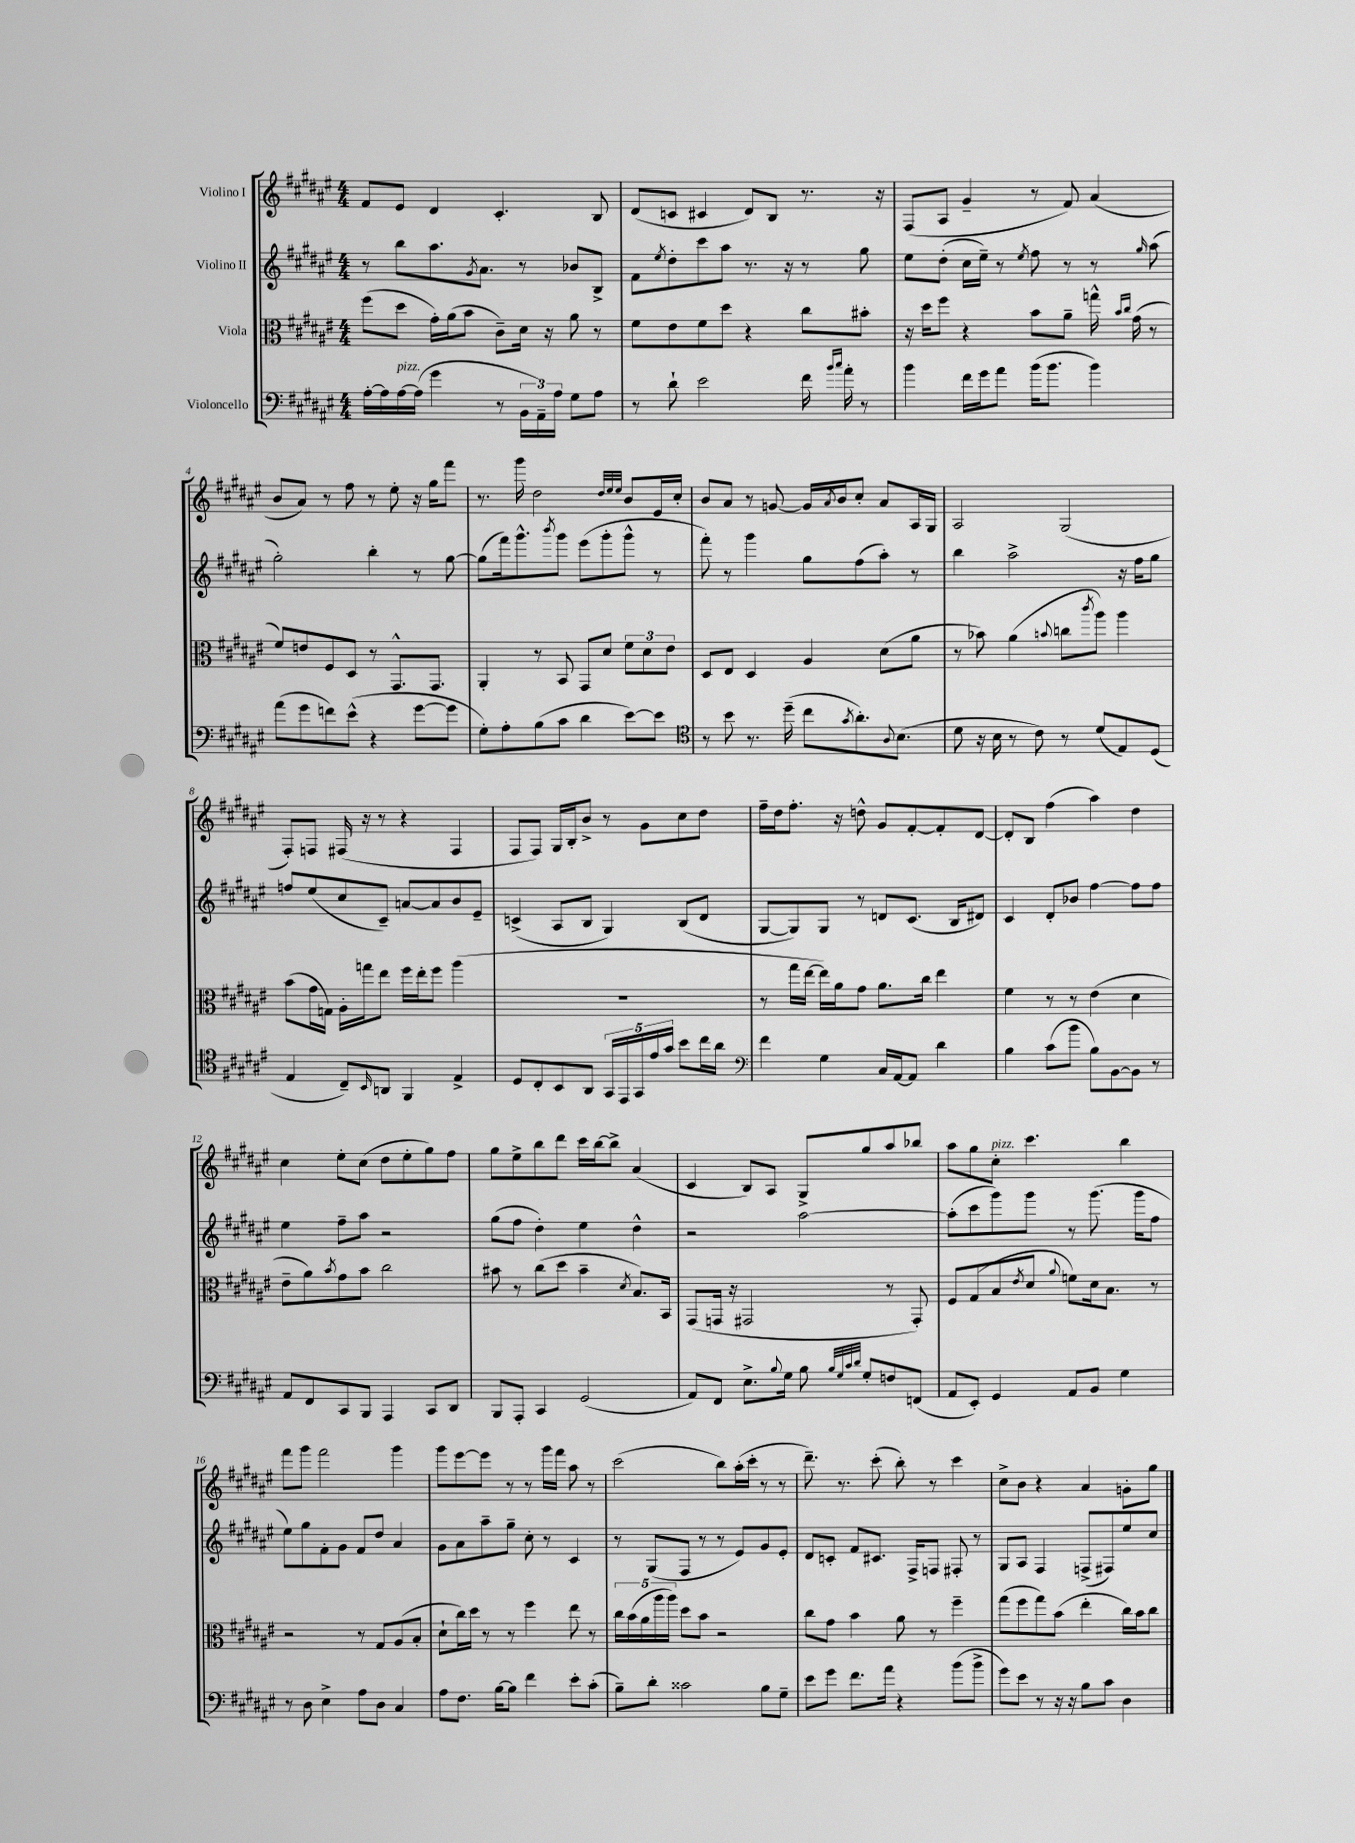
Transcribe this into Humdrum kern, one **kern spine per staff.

**kern	**kern	**kern	**kern
*part4	*part3	*part2	*part1
*staff4	*staff3	*staff2	*staff1
*I"Violoncello	*I"Viola	*I"Violino II	*I"Violino I
*clefF4	*clefC3	*clefG2	*clefG2
*k[f#c#g#d#a#e#]	*k[f#c#g#d#a#e#]	*k[f#c#g#d#a#e#]	*k[f#c#g#d#a#e#]
*M4/4	*M4/4	*M4/4	*M4/4
=1	=1	=1	=1
[16A#'\LL	(8ff#\L	8r	8f#/L
16A#\]	.	.	.
!LO:TX:a:i:t=pizz.	!	!	!
[16A#\	8dd#\J	8bb\L	8e#/J
(16A#\JJ]	.	.	.
4g#\	16g#'\LL)	8.aa#\	4d#/
.	(16a#\J	.	.
.	8b\J	.	.
.	.	8qg#/	.
.	.	8.a#\J	.
8r	8c#~\L)	.	4.c#'/
24BB\LL	16d#\Jk	8r	.
24AA#~\)	.	.	.
.	16r	.	.
24A#\JJ	.	.	.
8G#\L	8a#\	8b-X/L	.
8A#\J	8r	8B^/J	8B/
=2	=2	=2	=2
8r	8f#\L	8f#\L	(8d#/L
.	.	8qee#/	.
8d#`\	8e#\	8dd#'\	8cn/J
2e#\	8f#\	8ccc#\	4c#X/
.	8dd#\J	8aa#\J	.
.	4r	8.r	8d#/L)
.	.	.	8B/J
.	.	16r	.
16f#\	8cc#\L	8r	8.r
16qqb/LL	.	.	.
16qqcc#/JJ	.	.	.
16a#'\	.	.	.
8r	8b#X'\J	8gg#\	.
.	.	.	16r
=3	=3	=3	=3
4b\	16r	8ee#\L	(8F#/L
.	16dd#\KL	.	.
.	8ff#\J	(8dd#'\J	8A#/J
16f#\LL	4r	16cc#\LL	4g#~/
16g#\J	.	16ee#~\JJ)	.
8a#\J	.	8r	.
.	.	8qee#/	.
(16b\KL	8b\L	8ff#\	8r
8.b\J	.	.	.
.	8a#~\J	8r	8f#/)
4b\)	16ggn^^\	8r	(4a#/
.	16qqb/LL	.	.
.	16qqcc#/JJ	.	.
.	(16g#\	.	.
.	.	16qqgg#/	.
.	8r	(8aa#\	.
!!LO:LB:g=z
=4	=4	=4	=4
(8a#\L	8f#/L)	2gg#'\)	8b/L
8g#\	8en/	.	8a#/J)
8fn\)	8F#/	.	8r
(8e#^^\J	8D#/J	.	8ff#\
4r	8r	4bb'\	8r
.	8.GG#^^/L	.	8ee#'\
[8g#\L	.	8r	16r
.	8.GG#/J	.	16gg#\KL
8g#\J]	.	[8gg#\	8fff#\J
=5	=5	=5	=5
8G#'\L)	4AA#'/	(8gg#\L]	8.r
8A#'\	.	16fff#\k)	.
.	.	8.ggg#^^\	16ggg#\
(8B\	8r	.	2dd#\
.	.	8qbbb/	.
8c#\J	8BB/	8ggg#\J	.
4d#\	8GG#/L	(8eee#\L	.
.	8d#/J	8ggg#'\	.
.	.	.	32qqdd#/LLL
.	.	.	32qqee#/
.	.	.	32qqee#/JJJ
[8e#\L)	12f#\L	8ggg#^^\J	8b/L
.	12d#\	.	.
8e#\J]	.	8r	16e#/L
.	12e#\J	.	.
.	.	.	16cc#'/JJ
=6	=6	=6	=6
*clefC4	*	*	*
8r	8D#/L	8fff#'\)	8b/L
8b\	8E#/J	8r	8a#/J
8.r	4D#/	4ggg#\	8r
.	.	.	[8gn/
(16dd#~\	.	.	.
8cc#\L	4A#/	8gg#\L	16g/LL]
.	.	.	8qa#/
.	.	.	16b/J
8qg#/	.	.	.
8.a#'\)	.	(8ff#\	8cc#'/J
.	(8d#\L	8aa#'\J)	8a#/L
8qqA#/	.	.	.
(8.B\J	.	.	.
.	8a#\J	8r	16A#/L
.	.	.	16G#/JJ
=7	=7	=7	=7
8d#\	8r	4bb\	2A#/
16r	8b-X\)	.	.
16B\	.	.	.
8r	(4a#\	2aa#^\	.
8c#\)	.	.	.
.	8qqbn/	.	.
8r	8ccn\L	.	(2G#/
.	8qccc#/	.	.
(8d#/L	8aa#\J)	.	.
8E#/)	4aa#\	16r	.
.	.	16ff#\KL	.
(8D#/J	.	8gg#\J	.
!!LO:LB:g=z
=8	=8	=8	=8
4E#/	(8b\L	8ffn/L	8F#'/L)
.	16g#\L	(8ee#/	8Fn/J
.	16Gn\JJ)	.	.
8C#~/L)	16A#'\LL	8cc#/	(16F#X/
.	16ggn\J	.	16r
16qqBB/	.	.	.
8AAn/J	8ee#\J	8c#~/J)	8r
4FF#/	16ff#\LL	[8an/L	4r
.	16ee#'\J	.	.
.	8ff#\J	8a/]	.
4E#^/	(4aa#\	8b/	4F#/
.	.	8e#~/J	.
=9	=9	=9	=9
8D#/L	1r	(4cn^/	8F#/L
8C#'/	.	.	8F#/J)
8BB/	.	8A#/L	16G#/LL
.	.	.	16B'/J
8AA#/J	.	8B/J	8b^/J
20GG#/LL	.	4G#/)	8r
20EE#/	.	.	.
20GG#/	.	.	.
.	.	.	8g#\L
20e#/	.	.	.
20g#/JJ	.	.	.
8b\L	.	(8B/L	8cc#\
16cc#\L	.	8d#/J	8dd#\J
16a#\JJ	.	.	.
=10	=10	=10	=10
*clefF4	*	*	*
4f#\	8r	[8G#/L	16ff#~\LL
.	.	.	16dd#\J
.	16gg#\LL	8G#/])	8.ff#'\J
.	[16ee#\JJ	.	.
4G#\	16ee#\LL])	8G#/J	.
.	16a#\J	.	16r
.	8g#\J	8r	8ddn^^\
16C#/LL	8.a#\L	8dn/L	8g#/L
[16AA#/J	.	.	.
8AA#/J]	.	(8.c#/J	[8f#'/
.	16cc#\Jk	.	.
4d#\	4ee#\	.	8f#'/]
.	.	16B/KL	.
.	.	8d#X/J)	[8d#/J
=11	=11	=11	=11
4B\	4f#\	4c#/	8d#'/L]
.	.	.	8B/J
(8c#\L	8r	8d#'/L	(4ff#\
8b\J	8r	8b-X/J	.
8B\L)	(4e#\	[4ff#\	4aa#\)
[8BB\	.	.	.
8BB\J]	4d#\	8ff#\L]	4dd#\
8r	.	8ff#\J	.
!!LO:LB:g=z
=12	=12	=12	=12
8AA#/L	8e#~\L	4ee#\	4cc#\
8FF#/	8a#\)	.	.
.	8qb/	.	.
8CC#/	8g#\	8ff#~\L	8ee#'\L
8BBB/J	8b\J	8aa#\J	(8cc#\J
4AAA#/	2cc#\	2r	8dd#\L
.	.	.	8ee#'\
8CC#/L	.	.	8gg#\)
8DD#/J	.	.	8ff#\J
=13	=13	=13	=13
8BBB/L	8b#X\	(8gg#\L	8gg#\L
8AAA#'/J	8r	8ff#\J	8ee#^\
4CC#/	(8cc#\L	4dd#'\)	8bb\
.	8dd#\J	.	8ddd#\J
(2GG#/	4b#~\	4ee#\	16ccc#\LL
.	.	.	[16bb\J
.	.	.	8bb^\J]
.	8qd#/	.	.
.	8.B/L)	4dd#^^\	(4a#/
.	16BB/Jk	.	.
=14	=14	=14	=14
8AA#/L)	(8GG#/L	2r	4c#/
8FF#/J	16GGn/Jk	.	.
.	16r	.	.
8.E#^\L	2GG#X/	.	8B/L)
.	.	.	8A#/J
8qqB/	.	.	.
16G#\Jk	.	.	.
8B\	.	[2aa#\	8G#^/L
32qqB/LLL	.	.	.
32qqG#/	.	.	.
32qqc#/	.	.	.
32qqd#/JJJ	.	.	.
8G#'/L	.	.	8gg#/
8Fn/	8r	.	8aa#/
(8FFn/J	8GG#'/)	.	8bb-X/J
=15	=15	=15	=15
8AA#/L	8F#/L	(8aa#'\L]	8aa#\L
8EE#'/J)	(8G#/	8ccc#\	8gg#\
!	!	!	!LO:TX:a:i:t=pizz.
4GG#/	8B/	8ggg#\)	8cc#'\J
.	8qe#/	.	.
.	8d#/J	8ggg#\J	4.ccc#\
.	8qqa#/	.	.
8AA#/L	8fn\L)	8r	.
8BB/J	16d#\k	(8.ggg#\	.
.	8.B\J	.	.
4G#\	.	.	4bb\
.	.	16ggg#\KL	.
.	8r	8ff#\J	.
!!LO:LB:g=z
=16	=16	=16	=16
8r	2r	8ee#\L)	8fff#\L
8D#\	.	8gg#\	8ggg#\J
4E#^\	.	8f#'\	2fff#\
.	.	8g#\J	.
8A#\L	8r	8f#/L	.
8D#\J	8G#/L	8dd#/J	.
4C#/	(8A#/	4a#/	4ggg#\
.	8B'/J	.	.
=17	=17	=17	=17
8A#\L	8d#`\L	8g#\L	8ggg#\L
8.F#\J	16cc#\L)	8a#\	[8eee#\
.	16dd#\JJ	.	.
.	8r	8aa#~\	8eee#\J]
[16B\KL	.	.	.
8B\J]	8r	8gg#~\J	8r
4f#\	4ff#\	8cc#'\	8r
.	.	8r	16ggg#\LL
.	.	.	16fff#\JJ
8e#'\L	8ee#\	4c#/	8aa#\
(8c#'\J	8r	.	8r
=18	=18	=18	=18
8B~\L)	20cc#\LL	8r	(2ccc#\
.	(20b\	.	.
.	20a#\	.	.
8d#'\J	.	(8G#/L	.
.	20aa#\	.	.
.	20aa#\JJ)	.	.
2c##X\	8dd#\L	8F#/J	.
.	8b\J	8r	.
.	2r	8r	8bb\L)
.	.	8e#/L)	(16aa#'\L
.	.	.	16ccc#'\JJ
8B\L	.	8g#/	8r
8G#~\J	.	8e#'/J	8r
=19	=19	=19	=19
8e#\L	8cc#\L	8d#/L	8.ddd#~\)
8g#\J	8g#\J	8cn'/J	.
.	.	.	8.r
8.f#\L	4b\	8f#/L	.
.	.	8.c#X/J	(8ccc#'\
16a#\Jk	.	.	.
4r	8a#\	.	8bb'\)
.	.	16F#^/KL	.
.	8r	8Fn/J	8r
(8b\L	4ff#~\	8F#X'/	4ccc#\
8b^\J	.	8r	.
=20	=20	=20	=20
8g#\L)	(8gg#\L	8G#/L	8cc#^\L
8e#\J	8ff#\	8A#/J	8b\J
8r	8gg#\)	4F#/	4r
16r	(8b\J	.	.
16r	.	.	.
8B\L	4ee#'\	(8Fn^/L	4a#/
8c#\J	.	8F#X/)	.
4D#\	16cc#\LL)	8ee#/	8gn'\L
.	16b\J	.	.
.	8cc#\J	8cc#/J	8gg#\J
==	==	==	==
*-	*-	*-	*-
